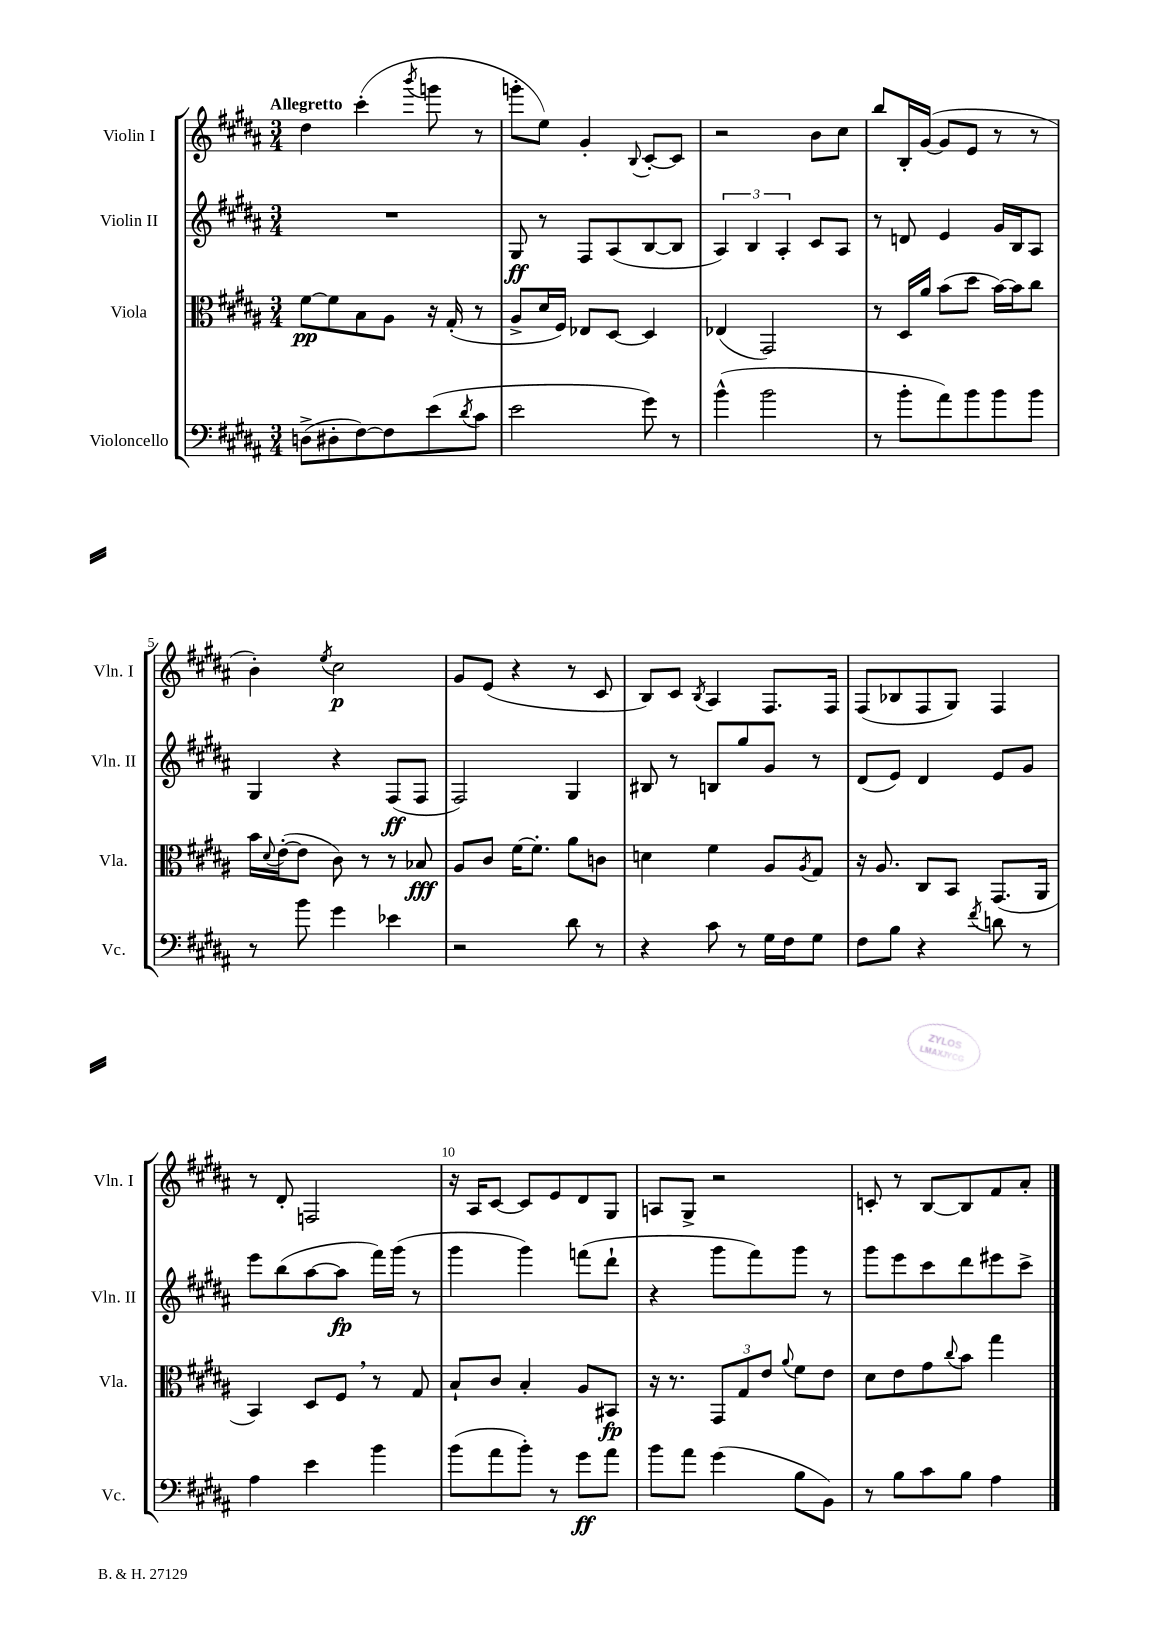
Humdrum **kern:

**kern	**dynam	**kern	**dynam	**kern	**dynam	**kern	**dynam
*part4	*part4	*part3	*part3	*part2	*part2	*part1	*part1
*staff4	*staff4	*staff3	*staff3	*staff2	*staff2	*staff1	*staff1
*I"Violoncello	*	*I"Viola	*	*I"Violin II	*	*I"Violin I	*
*I'Vc.	*	*I'Vla.	*	*I'Vln. II	*	*I'Vln. I	*
*clefF4	*	*clefC3	*	*clefG2	*	*clefG2	*
*k[f#c#g#d#a#]	*	*k[f#c#g#d#a#]	*	*k[f#c#g#d#a#]	*	*k[f#c#g#d#a#]	*
*M3/4	*	*M3/4	*	*M3/4	*	*M3/4	*
=1	=1	=1	=1	=1	=1	=1	=1
!	!	!	!	!	!	!LO:TX:a:B:t=Allegretto	!
(8Dn^\L	.	[8f#\L	pp	2.r	.	4dd#\	.
8D#X'\	.	8f#\]	.	.	.	.	.
[8F#\)	.	8B\	.	.	.	(4ccc#'\	.
8F#\]	.	8A#\J	.	.	.	.	.
.	.	.	.	.	.	8qbbb/	.
(8e\	.	16r	.	.	.	8gggn\	.
.	.	(16G#'/	.	.	.	.	.
8qd#/	.	.	.	.	.	.	.
8c#\J	.	8r	.	.	.	8r	.
=2	=2	=2	=2	=2	=2	=2	=2
2e\	.	8A#^/L	.	8G#/	ff	8gggn'\L	.
.	.	16d#/L	.	8r	.	8ee\J)	.
.	.	16F#/JJ)	.	.	.	.	.
.	.	8E-X/L	.	8F#/L	.	4g#'/	.
.	.	[8D#/J	.	(8A#/	.	.	.
.	.	.	.	.	.	8qqB/	.
8g#\)	.	4D#/]	.	[8B/	.	[8c#'/L	.
8r	.	.	.	8B/J]	.	8c#/J]	.
=3	=3	=3	=3	=3	=3	=3	=3
(4b^^\	.	(4E-X/	.	6A#/)	.	2r	.
.	.	.	.	6B/	.	.	.
2b\	.	2GG#/)	.	.	.	.	.
.	.	.	.	6A#'/	.	.	.
.	.	.	.	8c#/L	.	8b\L	.
.	.	.	.	8A#/J	.	8cc#\J	.
=4	=4	=4	=4	=4	=4	=4	=4
8r	.	8r	.	8r	.	8bb/L	.
8b'\L	.	16D#/LL	.	8dn/	.	16B'/L	.
.	.	16a#/JJ	.	.	.	([16g#/JJ	.
8a#\)	.	(8b\L	.	4e/	.	8g#/L]	.
8b\	.	8dd#\J	.	.	.	8e/J	.
8b\	.	[16b\LL)	.	16g#/LL	.	8r	.
.	.	16b\J]	.	16B/J	.	.	.
8b\J	.	8cc#\J	.	8A#/J	.	8r	.
!!LO:LB:g=z
=5	=5	=5	=5	=5	=5	=5	=5
8r	.	16b\LL	.	4G#/	.	4b'\)	.
.	.	8qqd#/	.	.	.	.	.
.	.	([16e'\J	.	.	.	.	.
8b\	.	8e\J]	.	.	.	.	.
.	.	.	.	.	.	8qee/	.
4g#\	.	8c#\)	.	4r	.	2cc#\	p
.	.	8r	.	.	.	.	.
4e-X\	.	8r	.	(8F#/L	ff	.	.
.	.	8B-X/	fff	8F#/J	.	.	.
=6	=6	=6	=6	=6	=6	=6	=6
2r	.	8A#/L	.	2F#/)	.	8g#/L	.
.	.	8c#/J	.	.	.	(8e/J	.
.	.	[16f#\KL	.	.	.	4r	.
.	.	8.f#'\J]	.	.	.	.	.
8d#\	.	8a#\L	.	4G#/	.	8r	.
8r	.	8cn\J	.	.	.	8c#/	.
=7	=7	=7	=7	=7	=7	=7	=7
4r	.	4dn\	.	8B#X/	.	8B/L)	.
.	.	.	.	8r	.	8c#/J	.
.	.	.	.	.	.	8qB/	.
8c#\	.	4f#\	.	8Bn/L	.	4A#/	.
8r	.	.	.	8gg#/	.	.	.
16G#\LL	.	8A#/L	.	8g#/J	.	8.F#/L	.
16F#\J	.	.	.	.	.	.	.
.	.	8qA#/	.	.	.	.	.
8G#\J	.	8G#/J	.	8r	.	.	.
.	.	.	.	.	.	16F#/Jk	.
=8	=8	=8	=8	=8	=8	=8	=8
8F#\L	.	16r	.	(8d#/L	.	(8F#/L	.
.	.	8.A#/	.	.	.	.	.
8B\J	.	.	.	8e/J)	.	8B-X/	.
4r	.	8C#/L	.	4d#/	.	8F#/	.
.	.	8BB/J	.	.	.	8G#/J)	.
8qf#/	.	.	.	.	.	.	.
8dn\	.	(8.GG#/L	.	8e/L	.	4F#/	.
8r	.	.	.	8g#/J	.	.	.
.	.	16AA#/Jk	.	.	.	.	.
!!LO:LB:g=z
=9	=9	=9	=9	=9	=9	=9	=9
4A#\	.	4BB/)	.	8eee\L	.	8r	.
.	.	.	.	(8bb\	.	8d#'/	.
4e\	.	8D#/L	.	[8aa#\	.	2Fn/	.
.	.	8F#,/J	.	8aa#\J]	fp	.	.
4b\	.	8r	.	16fff#\LL)	.	.	.
.	.	.	.	(16ggg#\JJ	.	.	.
.	.	8G#/	.	8r	.	.	.
=10	=10	=10	=10	=10	=10	=10	=10
(8b\L	.	8B`/L	.	4ggg#\	.	16r	.
.	.	.	.	.	.	16A#/KL	.
8a#\	.	8c#/J	.	.	.	[8c#/J	.
8b'\J)	.	4B'/	.	4ggg#\)	.	8c#/L]	.
8r	.	.	.	.	.	8e/	.
8g#\L	ff	8A#/L	.	(8fffn\L	.	8d#/	.
8a#\J	.	8BB#X/J	fp	8ddd#`\J	.	8G#/J	.
=11	=11	=11	=11	=11	=11	=11	=11
8b\L	.	16r	.	4r	.	8An/L	.
.	.	8.r	.	.	.	.	.
8a#\J	.	.	.	.	.	8G#^/J	.
(4g#\	.	12GG#/L	.	8ggg#\L	.	2r	.
.	.	12G#/	.	.	.	.	.
.	.	.	.	8fff#\)	.	.	.
.	.	12e/J	.	.	.	.	.
.	.	8qqa#/	.	.	.	.	.
8B\L	.	8f#\L	.	8ggg#\J	.	.	.
8BB\J)	.	8e\J	.	8r	.	.	.
=12	=12	=12	=12	=12	=12	=12	=12
8r	.	8d#\L	.	8ggg#\L	.	8cn'/	.
8B\L	.	8e\	.	8eee\	.	8r	.
8c#\	.	8g#\	.	8ccc#\	.	[8B/L	.
.	.	8qqcc#/	.	.	.	.	.
8B\J	.	8b\J	.	8ddd#\	.	8B/]	.
4A#\	.	4gg#\	.	8eee#X\	.	8f#/	.
.	.	.	.	8ccc#^\J	.	8a#'/J	.
==	==	==	==	==	==	==	==
*-	*-	*-	*-	*-	*-	*-	*-
